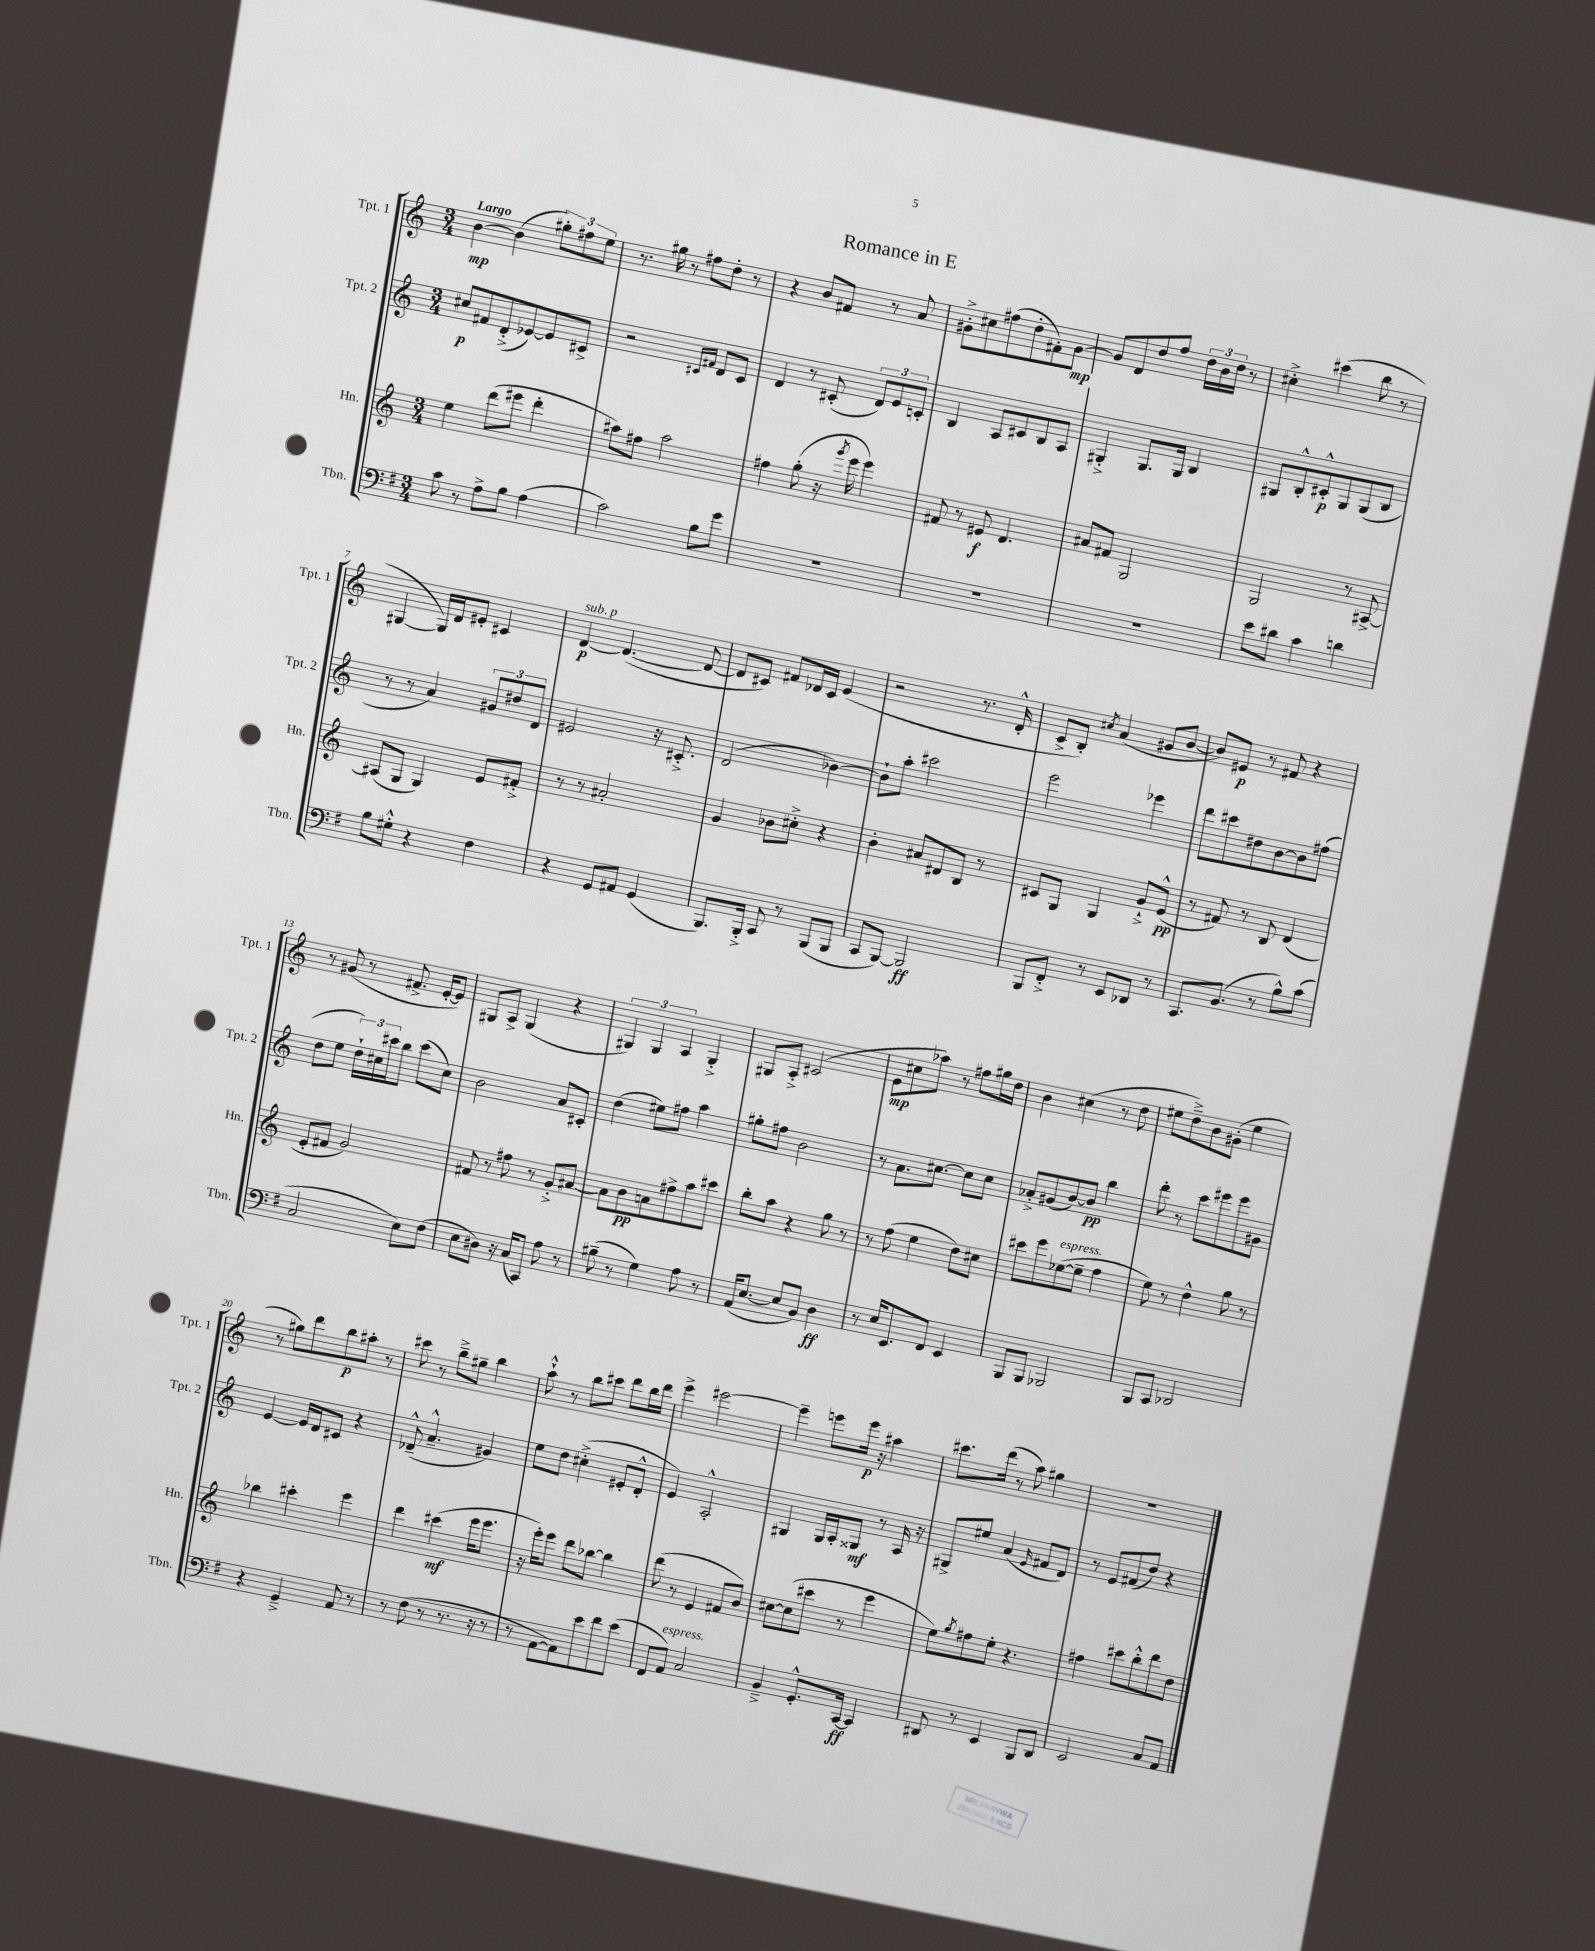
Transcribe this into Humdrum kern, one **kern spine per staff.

**kern	**kern	**kern	**kern
*staff4	*staff3	*staff2	*staff1
*clefF4	*clefG2	*clefG2	*clefG2
*k[f#]	*k[]	*k[]	*k[]
*M3/4	*M3/4	*M3/4	*M3/4
8c\	4ee\	8cc#/L	[4b\
8r	.	8f#/	.
8A^\L	(8ddd\L	(8d'^/	(4b\]
8B\J	8eee#\J	[8e-/)	.
(4A\	4ddd'\	8e-/]	12gg#'\L)
.	.	.	12ff#\
.	.	8c#^/J	.
.	.	.	12ee\J
=	=	=	=
2c\)	8aa#\L)	2r	8.r
.	8ff#\J	.	.
.	.	.	16gg#\
.	2aa#\	.	8r
.	.	.	8ff#\L
.	.	16qqc#/LL	.
.	.	16qqf#/JJ	.
8B\L	.	8d/L	8dd'\J
8g\J	.	8c#/J	8r
=	=	=	=
2.r	4ff#\	4d/	4r
.	(8gg'\	8r	8b/L
.	16r	(8c#'/	8f#/J
.	8qggg/	.	.
.	16eee\	.	.
.	4eee\)	12d/L)	8r
.	.	12e/	.
.	.	.	8a/
.	.	12c'/J	.
=	=	=	=
2.r	8f#/	4B/	8g#'^\L
.	8r	.	8cc#\
.	8e#/	8A/L	(8ff#\
.	4.d/	8c#/	8dd'\
.	.	8B/	8f#'\)
.	.	8A/J	[8g#\J
=	=	=	=
2.r	8a#/L	4G#'^/	8g#/]L
.	8f#/J	.	8d/
.	2G/	8.G#/L	8dd/
.	.	.	8ff/J
.	.	16G#/Jk	.
.	.	4B/	24dd\LL
.	.	.	24b\
.	.	.	24dd\JJ
.	.	.	8r
=	=	=	=
8e\L	2G/	8G#/L	4cc#'^\
8d#\J	.	8B'^^/	.
4c\	.	8c#'^^/	(4ccc#\
.	.	8G#/	.
4d\	8r	(8G#/	8bb\
.	[8A#^/	8B/J	8r
=	=	=	=
8B\L	(8A#/]L	8r	[4G#/
8G#'^^\J	8G/J	8r	.
4r	4G/)	4a/)	16G#/]LL)
.	.	.	16d/J
.	.	.	8e#'/J
4F#\	8e/L	12g#/L	4c#/
.	.	12dd#/	.
.	8f#'^/J	.	.
.	.	12d/J	.
=	=	=	=
4r	8r	2e#/	[4d/
.	8r	.	.
8GG/L	2a#'/	.	(4.d/_
8AA#/J	.	.	.
(4GG/	.	16r	.
.	.	8.c#'^/	.
.	.	.	8d/_
=	=	=	=
8.BBB/L)	4g/	(2d/	8d/]L
.	.	.	8c#/J)
16BBB'^/Jk	.	.	.
8CC/	8b-\L	.	8f#/L
8r	8cc#'^\J	.	16d-/L
.	.	.	16c#/JJ
(8BBB/L	4r	[4b-\)	(4e/
8BBB/J	.	.	.
=	=	=	=
8CC/L	4b'\	8b-`\]L	2r
[8BBB/J)	.	8aa'\J	.
2BBB/]	8a#/L	2ccc#\	.
.	8d#/	.	.
.	8B/J	.	8.r
.	8r	.	.
.	.	.	16d'^^/
=	=	=	=
8BBB/L	8c#/L	2eee\	8c^/L
8FF#'^/J	8G/J	.	8B'/J)
.	.	.	8qcc#/
8r	4G/	.	(4a/
8EE/L	.	.	.
8DD-/J	8g`^/L	4eee-\	8g#/L
8r	(8e^^/J	.	[8b/J
=	=	=	=
8.CC/L	8r	8ddd\L	8b/]L)
.	8f#/)	8ccc#\	8e#/J
(8.BB/J	.	.	.
.	8r	8dd#\	8r
8r	8B/	[8b\	8f#/
8B^^\L)	(4d/	8b\]	4r
(8c\J	.	(8ff#\J	.
=	=	=	=
2C/	8e'/L	8dd\L	8r
.	8f#/J	8ee\J	(8g#/
.	2g/)	24dd`\LL)	8r
.	.	24cc#\	.
.	.	24ccc#\J	.
.	.	8bb\J	8.f#^/
8E\L)	.	(8ccc#\L	.
.	.	.	[16e'/LK
(8F#\J	.	8cc#\J)	8e/]J)
=	=	=	=
8E\L	8f#/	2b\	8G#/L
8D#\J)	8r	.	8A^/J
16r	8ff#\	.	(4G#/
(16C/LK	.	.	.
8CC/J)	8r	.	.
8A\	8g'^/L	8a/L	4r
8r	[8a#/J	8c#'/J	.
=	=	=	=
(8B#~\	8a#\]L	(4dd\	6G#/)
8r	8b\	.	.
.	.	.	6G#/
4G\)	8a\	8ee#\L)	.
.	.	.	6A/
.	8ff#^\	8ff#\J	.
8A\	8aa\	4aa\	4G#'^/
8r	8ccc#\J	.	.
=	=	=	=
(16AA/LK	8bb'\L	8gg#'\L	8G#/L
[8.E/J	.	.	.
.	8aa\J	8ff#\J	8A'^/J
8E/]L	4r	2b\	(2c#/
8BB/J)	.	.	.
4D\	8gg\	.	.
.	8r	.	.
=	=	=	=
8r	8r	8r	8e\L
16E/LK	(8ff\	8.a\L	8cc#\
8.EE/	.	.	.
.	4ee\	.	8aa-\J)
.	.	[8.cc#\J	.
8FF#/J	.	.	8r
4EE/	8dd\L)	8cc#\]L	8ff#\L
.	8cc#\J	8cc#\J	16gg#\L
.	.	.	16dd\JJ
=	=	=	=
8BBB/L	8ccc#\L	8a-'^/L	4b\
8BBB/J	8eee\	(8g#/	.
2BBB-/	([8ee-\	[8b/)	(4cc#\
.	8ee-~\]J	8b/]J	.
.	4ff\	4bb\	8r
.	.	.	8dd\
=	=	=	=
8BBB/L	8ee\)	8ddd'\	8ee#\L
8CC/J	8r	8r	8dd~^\)
2DD-/	4dd^^\	8ccc\L	8b\
.	.	8eee#\	(8g#'\J
.	8gg\	8eee#\	4ee#\
.	8r	8g#\J	.
=	=	=	=
4r	4bb-\	[4e/	8r
.	.	.	8gg#\L)
4GG~^/	4ccc#'\	16e/]LL	8ddd\
.	.	16d/J	.
.	.	8c#/J	8bb\
8AA/	4eee\	4r	8aa#'\J
8r	.	.	8r
=	=	=	=
8r	4ddd\	(8d-~^^/	8ccc#\
(8F#\	.	4.a~^^/	8r
8r	(4ccc#\	.	8bb~^\L
8.r	.	.	8gg#~\J
.	16eee\LK	4g#/)	4bb\
16r	8.eee\J	.	.
8r	.	.	.
=	=	=	=
8r	16r	8ee\L	8aa`^^\
.	16eee'\LK)	.	.
[8AA\L	8eee\J	8dd\J	8r
8AA\])	8ddd\L	(4cc#'^\	8bb\L
8e\	[8bb-\J	.	8ccc#\J
8f#\	4bb-\]	8e#'/L	8ddd\L
(8e\J	.	8d'^^/J	16bb\L
.	.	.	16ddd\JJ
=	=	=	=
8FF#/L	(8ddd\	4e/)	4eee^\
8AA/J)	8r	.	.
2C/	4e/	2A'^^/	[2eee#\
.	8f#/L	.	.
.	8b/J)	.	.
=	=	=	=
4BB~^/	[8cc#\L	4G#/	4eee#~\]
.	(8cc#\]	.	.
8.GG'^^/L	8ccc#\J	16G#/LL	8eee\L
.	.	16A'/J	.
.	8r	8G##/J	16eee\Jk
[16CC/Jk	.	.	16r
4CC/]	4eee\	8r	4aa#\
.	.	16A/	.
.	.	16r	.
=	=	=	=
8DD#/	8ee\L)	8G#^/L	8.ccc#\L
.	8qgg/	.	.
8r	8ff#\	8ee#/J	.
.	.	.	(16ddd\Jk
4EE/	8ee'\J	(4a/	8r
.	4.r	.	8aa\)
.	.	16qqe/	.
8BBB/L	.	8f#/L	4gg#\
8DD#/J	.	8d/J)	.
=	=	=	=
2EE/	4ff#\	8r	2.r
.	.	8e/L	.
.	8ccc#\L	(8f#/	.
.	8bb'^^\	8dd/J)	.
8C/L	8ddd\	4r	.
8AA/J	8dd\J	.	.
==	==	==	==
*-	*-	*-	*-
